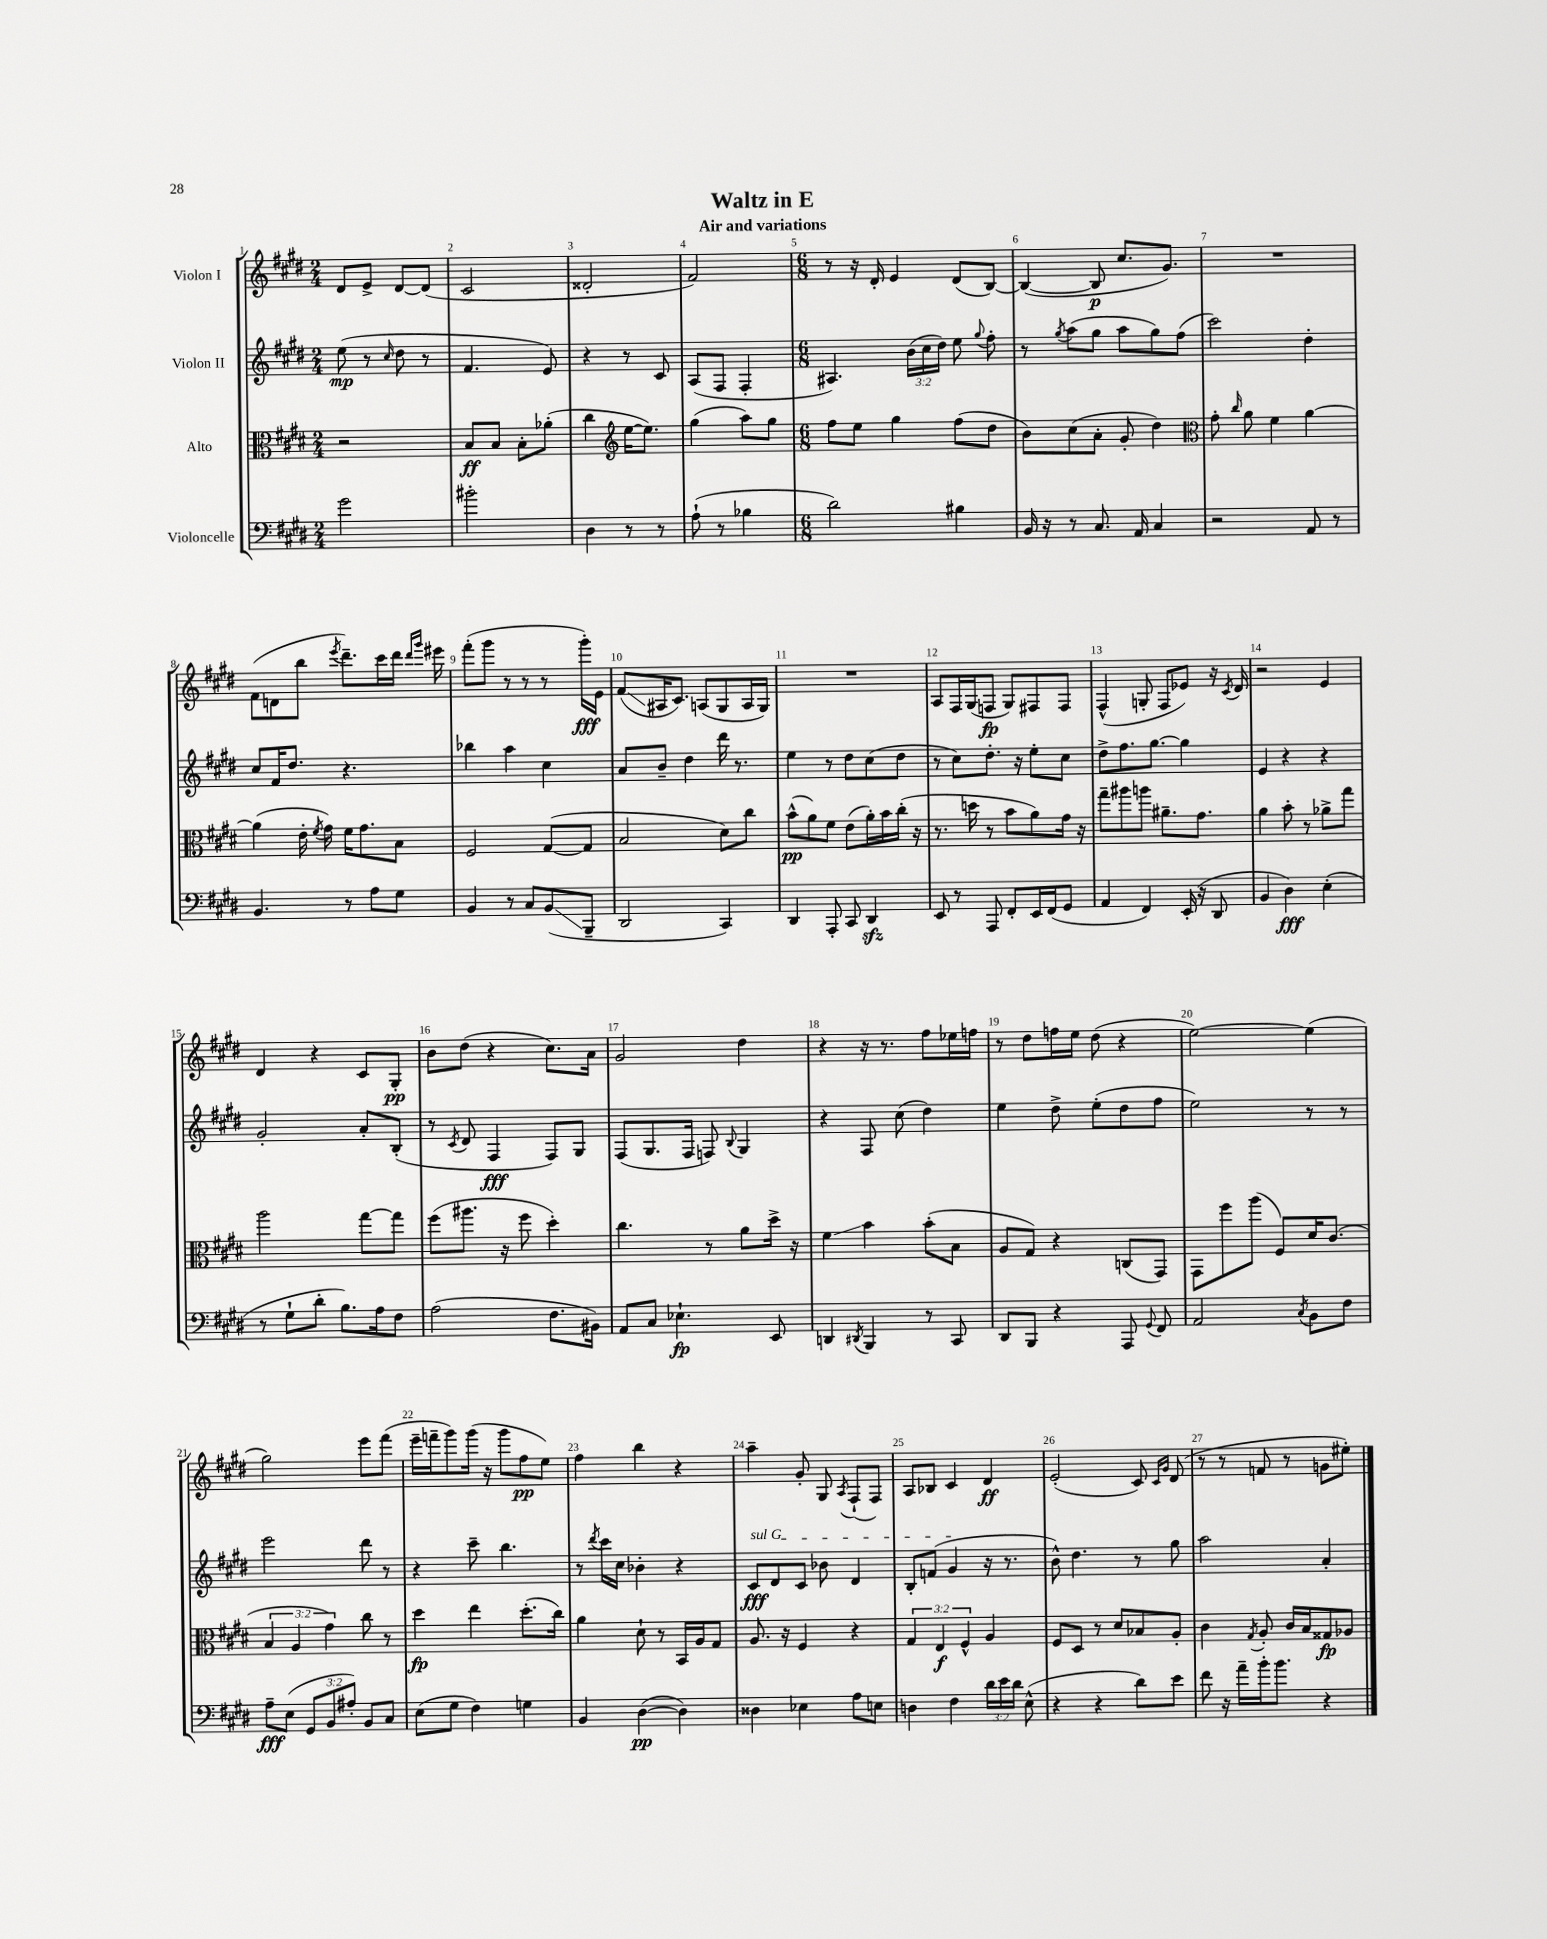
\header { title = "Waltz in E" subtitle = "Air and variations" }
<<
\new StaffGroup <<
\new Staff = "s0" \with { instrumentName = "Violon I" } {
    \clef treble \key e \major \numericTimeSignature \time 2/4
    \autoBeamOff dis'8[ e'8]-> dis'8[~ dis'8]( |
    cis'2 |
    disis'2-. |
    fis'2) |
    \numericTimeSignature \time 6/8 r8 r16 dis'16-. e'4 dis'8[( b8]~) |
    b4~( b8\p cis''8.[ gis'8.]) |
    R2. |
    fis'8[( d'8 b''8] \acciaccatura { e'''8 } dis'''8.[--) cis'''16 dis'''16] \grace { dis'''16[ gis'''16] } eis'''16 |
    fis'''8[-.( gis'''8] r8 r8 r8 gis'''16[-.\fff) e'16] |
    fis'8[\glissando( ais16 cis'8.]) a8[( gis8 a16 gis16]) |
    R2. |
    a8[ fis16 gis16( f8]\fp gis8[) fis8 fis8] |
    fis4-^( g8-. fis8[ ees'8]) r16 \acciaccatura { cis'8 } dis'16 |
    r2 e'4 |
    dis'4 r4 cis'8[ gis8]-.\pp |
    b'8[ dis''8]( r4 cis''8.[) a'16] |
    gis'2 dis''4 |
    r4 r16 r8. fis''8[ ees''16 f''16] |
    r8 dis''8[ f''16 e''16] dis''8( r4 |
    e''2~) e''4( |
    gis''2) e'''8[ fis'''8]( |
    e'''16[-- f'''16-- gis'''8) gis'''16]( r16 gis'''8[ fis''8\pp e''8]) |
    fis''4 b''4 r4 |
    a''4-- gis'8-. gis8 \acciaccatura { a8 } fis8[-!( fis8]) |
    a8[ bes8] cis'4 dis'4\ff |
    e'2-.( cis'8) \grace { cis'16[ gis'16] } dis'8( |
    r8 r8 f'8 r8 g'8[ eis''8]-.) \bar "|." |
}
\new Staff = "s1" \with { instrumentName = "Violon II" } {
    \clef treble \key e \major \numericTimeSignature \time 2/4 \override Staff.TupletNumber.text = #tuplet-number::calc-fraction-text
    \autoBeamOff e''8\mp( r8 \grace { cis''16 } dis''8 r8 |
    fis'4. e'8) |
    r4 r8 cis'8 |
    a8[( fis8] fis4-. |
    \numericTimeSignature \time 6/8 ais4.) \tuplet 3/2 { b'16[( cis''16 dis''16]) } e''8 \appoggiatura { gis''8 } fis''8-. |
    r8 \acciaccatura { gis''8 } a''8[( gis''8] a''8[ gis''8) fis''8]( |
    cis'''2) dis''4-. |
    cis''8[ fis'16 dis''8.] r4. |
    bes''4 a''4 cis''4 |
    a'8[ b'8]-- dis''4 dis'''16 r8. |
    e''4 r8 dis''8[ cis''8( dis''8] |
    r8 cis''8[) dis''8.]-. r16 e''8[-. cis''8] |
    dis''8[-> fis''8. gis''8.]~ gis''4 |
    e'4 r4 r4 |
    gis'2-. a'8[-. b8]-.( |
    r8 \acciaccatura { cis'8 } dis'8 fis4\fff fis8[) gis8] |
    fis8[( gis8. fis16] f8) \appoggiatura { b8 } gis4 |
    r4 fis8 cis''8( dis''4) |
    e''4 dis''8-> e''8[-.( dis''8 fis''8] |
    e''2) r8 r8 |
    e'''2 dis'''8 r8 |
    r4 cis'''8-- b''4. |
    r8 \acciaccatura { dis'''8 } cis'''16[ cis''16] bes'4-. r4 |
    \once \override TextSpanner.bound-details.left.text = \markup { \italic "sul G" } cis'8[\fff\startTextSpan dis'8 cis'8] bes'8 dis'4 |
    b8[-. f'8]( gis'4\stopTextSpan r16 r8. |
    b'8-^) dis''4. r8 gis''8 |
    a''2 a'4-. \bar "|." |
}
\new Staff = "s2" \with { instrumentName = "Alto" } {
    \clef alto \key e \major \numericTimeSignature \time 2/4 \override Staff.TupletNumber.text = #tuplet-number::calc-fraction-text
    \autoBeamOff r2 |
    b8[\ff b8] b8[-. aes'8]-.( |
    cis''4 \clef treble e''16[~ e''8.]) |
    gis''4( a''8[) gis''8] |
    \numericTimeSignature \time 6/8 fis''8[ e''8] gis''4 fis''8[( dis''8] |
    b'8[) cis''8( a'8]-. gis'8-. dis''4) |
    \clef alto gis'8-. \grace { cis''16 } a'8 fis'4 a'4~ |
    a'4( e'16-. \acciaccatura { fis'8 } gis'16) fis'16[ gis'8. b8] |
    fis2 gis8[~( gis8] |
    b2 dis'8[) cis''8] |
    b'8[-^\pp( a'8) fis'8] e'8[( a'16-.) b'16 cis''16]-.( r16 |
    r8. d''16 r8 b'8[ a'8) gis'16] r16 |
    gis''8[-- ais''8 a''8] ais'8.[-- gis'8.] |
    a'4 b'8-. r8 aes'8[-> gis''8] |
    a''2 gis''8[~ gis''8] |
    fis''8[( ais''8.] r16 fis''8 dis''4-.) |
    cis''4. r8 a'8[ dis''16]-> r16 |
    fis'4\glissando b'4 b'8[-.( b8] |
    a8[ gis8]) r4 c8[( gis,8]) |
    gis,8[ fis''8 a''8]( fis8[) dis'16 cis'8.]( |
    \tuplet 3/2 { b4 a4 gis'4) } cis''8 r8 |
    dis''4\fp e''4 dis''8.[-.( cis''16]) |
    a'4 dis'8-! r8 b,16[ a16 gis8] |
    a8. r16 fis4 r4 |
    \tuplet 3/2 { gis4 e4\f fis4-^ } a4 |
    fis8[ dis8] r8 dis'8[ bes8 a8]-. |
    cis'4 \acciaccatura { gis8 } a8-. cis'16[ b16 gisis8\fp aes8] \bar "|." |
}
\new Staff = "s3" \with { instrumentName = "Violoncelle" } {
    \clef bass \key e \major \numericTimeSignature \time 2/4 \override Staff.TupletNumber.text = #tuplet-number::calc-fraction-text
    \autoBeamOff gis'2 |
    bis'2-. |
    dis4 r8 r8 |
    a8-!( r8 bes4 |
    \numericTimeSignature \time 6/8 dis'2) bis4 |
    b,16 r16 r8 cis8. a,16 cis4 |
    r2 a,8 r8 |
    b,4. r8 a8[ gis8] |
    b,4 r8 cis8[ b,8\glissando( b,,8]-- |
    dis,2 cis,4) |
    dis,4 a,,8-. cis,8 dis,4\sfz |
    e,8 r8 a,,8 fis,8[-. e,16 fis,16( gis,8] |
    a,4 fis,4) e,16-.( r16 dis,8 |
    b,4 dis4\fff) e4-.( |
    r8 gis8[-! dis'8]-. b8.[) a16 fis8] |
    a2( fis8.[ bis,16]) |
    a,8[ cis8] ees4.-!\fp e,8 |
    d,4 \acciaccatura { dis,8 } b,,4 r8 cis,8 |
    dis,8[ b,,8] r4 a,,8 \appoggiatura { gis,8 } fis,8 |
    a,2 \acciaccatura { cis8 } b,8[ fis8] |
    a8[--\fff e8]( \tuplet 3/2 { gis,8[ b,8 ais8]-.) } b,8[ cis8] |
    e8[( gis8] fis4) g4 |
    b,4 dis4~\pp( dis4) |
    disis4 ees4 a8[ e8] |
    d4 fis4 \tuplet 3/2 { dis'16[ e'16 dis'16] } e8-^( |
    r4 r4 dis'8[) e'8] |
    fis'8 r16 a'16[-- b'16-. b'8.] r4 \bar "|." |
}
>>
>>
\layout { \context { \Score \override BarNumber.break-visibility = ##(#f #t #t) barNumberVisibility = #all-bar-numbers-visible } }
